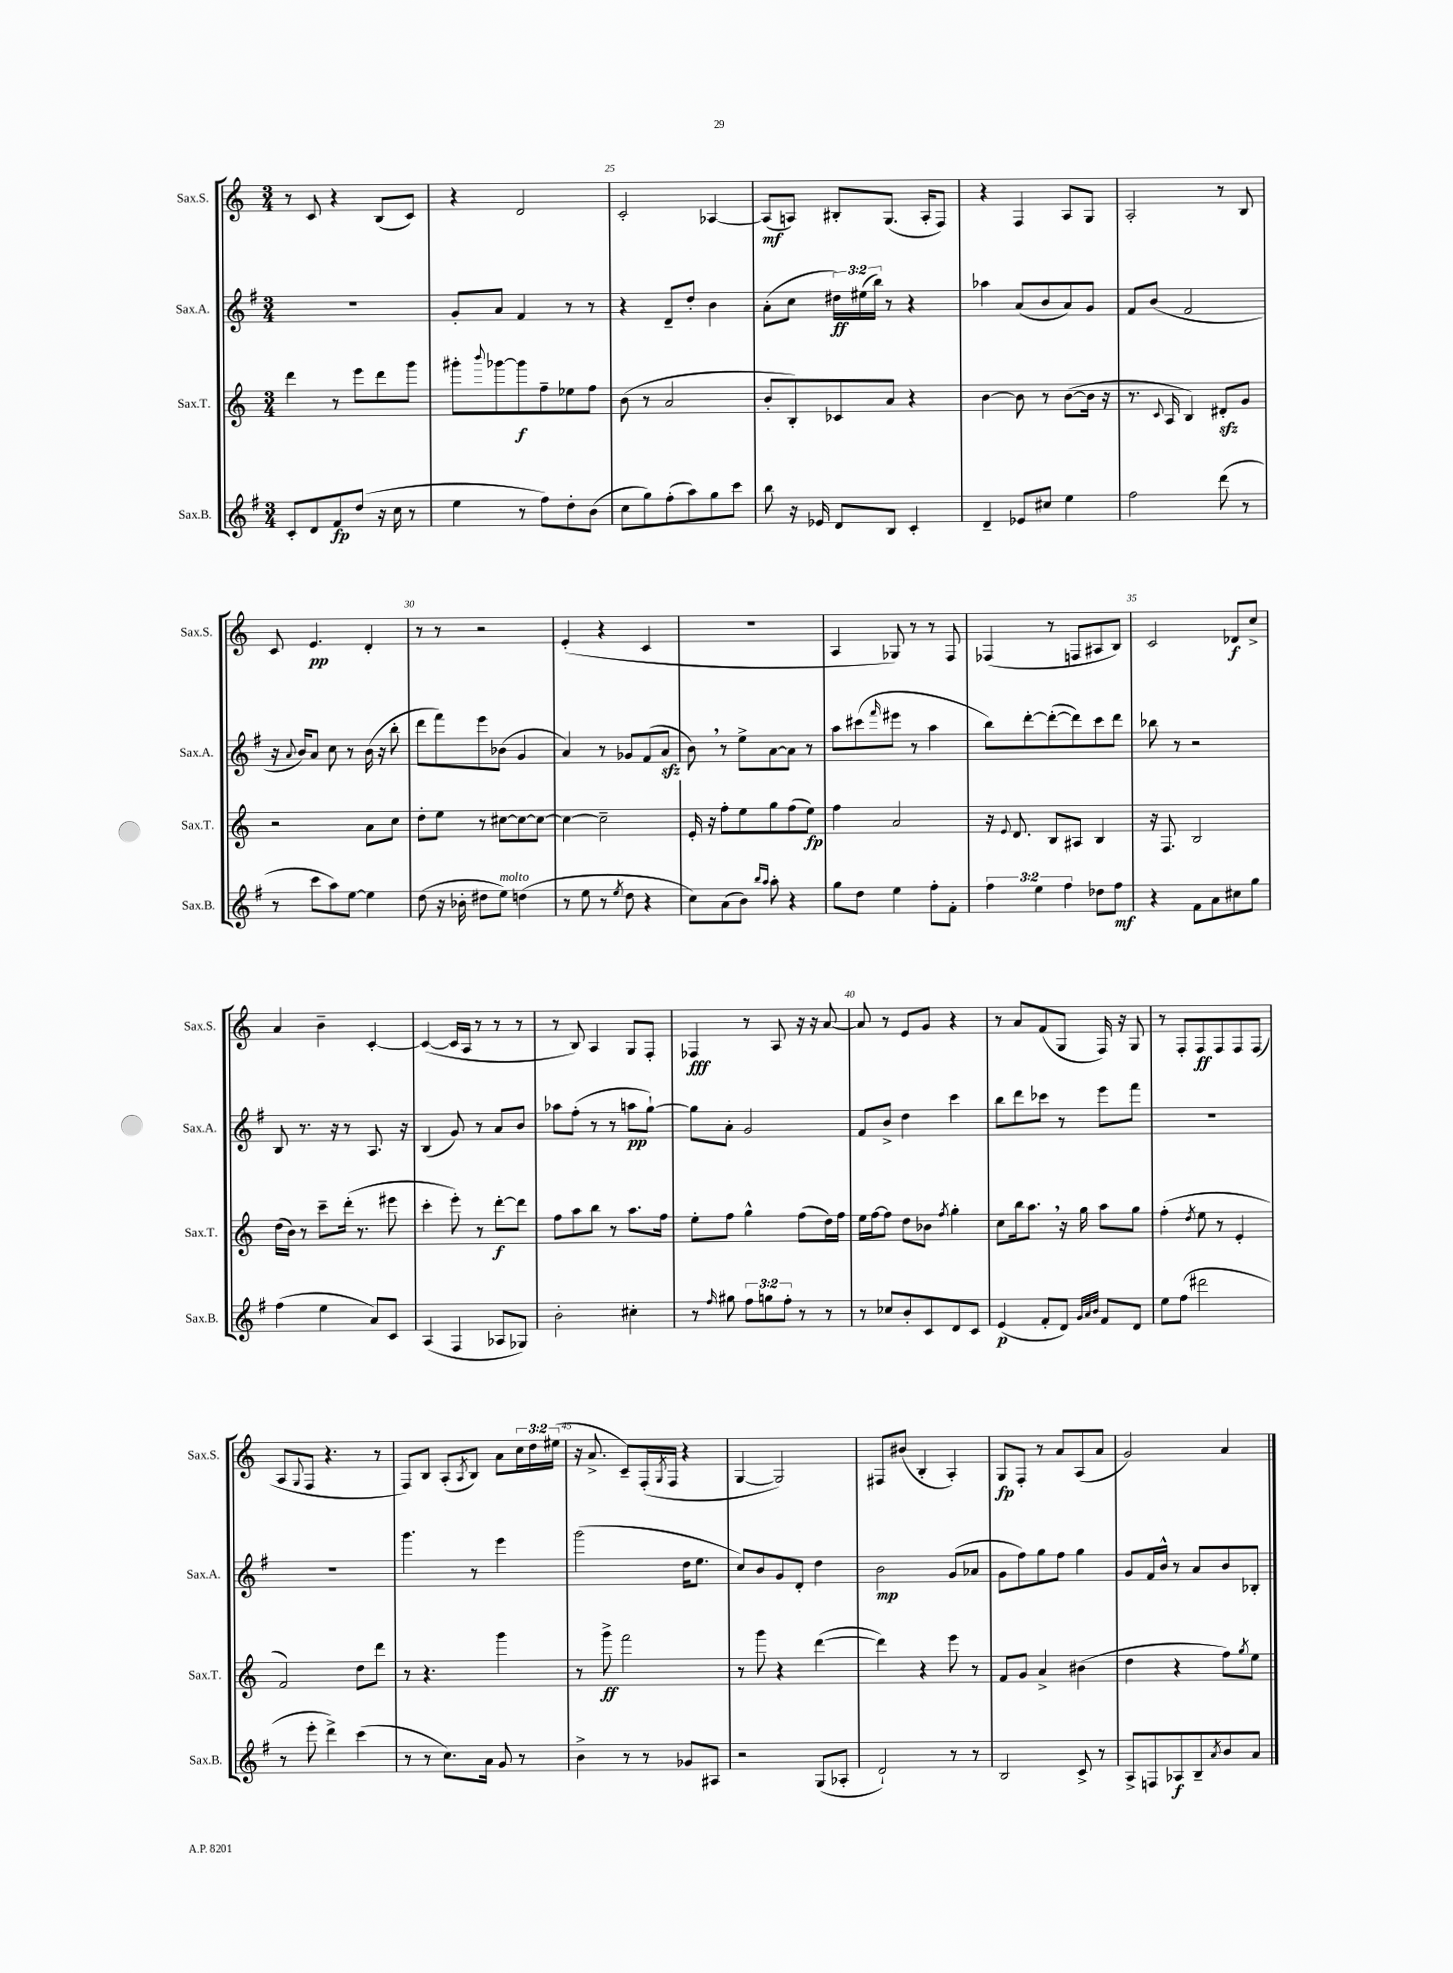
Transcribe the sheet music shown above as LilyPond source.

<<
\new StaffGroup <<
\new Staff = "s0" \with { instrumentName = "Sax.S." shortInstrumentName = "Sax.S." } {
    \clef treble \key c \major \numericTimeSignature \time 3/4 \override Staff.TupletNumber.text = #tuplet-number::calc-fraction-text
    r8 c'8 r4 b8( c'8) |
    r4 d'2 |
    c'2-. aes4~ |
    aes8\mf( a8) bis8-. g8.( a16-. f8) |
    r4 f4 a8 g8 |
    a2-. r8 b8 |
    c'8 e'4.\pp d'4-. |
    r8 r8 r2 |
    e'4-.( r4 c'4 |
    R2. |
    a4 ges8) r8 r8 f8 |
    fes4( r8 f8 ais8 b8) |
    c'2 des'8\f c''8-> |
    a'4 b'4-- c'4~-. |
    c'4~( c'16 a16 r8 r8 r8 |
    r8 b8) a4 g8 f8-. |
    fes4\fff r8 a8 r16 r16 a'8~ |
    a'8 r8 e'8 g'8 r4 |
    r8 a'8 f'8( g8 f16) r16 g8 |
    r8 f8-. f8\ff f8 f8 f8( |
    a8 \appoggiatura { g8 } f8 r4. r8 |
    f8) b8 a8-.( \acciaccatura { a8 } b8) a'8 \tuplet 3/2 { c''16 d''16 eis''16( } |
    r16 a'8.-> c'8--) f16-.( \acciaccatura { g8 } f16 r4 |
    g4~ g2) |
    fis8 bis'8( b4-. a4-.) |
    g8\fp f8-. r8 a'8 a8( a'8 |
    g'2) a'4 \bar "|." |
}
\new Staff = "s1" \with { instrumentName = "Sax.A." shortInstrumentName = "Sax.A." } {
    \clef treble \key g \major \numericTimeSignature \time 3/4 \override Staff.TupletNumber.text = #tuplet-number::calc-fraction-text
    R2. |
    g'8-. a'8 fis'4 r8 r8 |
    r4 d'8-- d''8-. b'4 |
    a'8-.( c''8 \tuplet 3/2 { dis''16\ff) eis''16( b''16) } r8 r4 |
    aes''4 a'8( b'8 a'8) g'8 |
    fis'8 b'8( fis'2 |
    r16 \appoggiatura { a'8 } b'16) a'8 c''8 r8 b'16( r16 b''8-. |
    d'''8 fis'''8) e'''8 bes'8( g'4 |
    a'4) r8 ges'8 fis'8( a'8\sfz |
    b'8) \breathe r8 e''8-> a'8~ a'8 r8 |
    a''8 cis'''8( \grace { fis'''16 } eis'''8 r8 a''4 |
    b''8) d'''8~-. d'''8~-.( d'''8) c'''8 d'''8 |
    bes''8 r8 r2 |
    b8 r8. r16 r8 a8. r16 |
    b4( g'8) r8 a'8 b'8 |
    aes''8 fis''8-.( r8 r8 a''8\pp g''8~-!) |
    g''8 a'8-. g'2 |
    fis'8 b'8-> d''4 c'''4 |
    b''8 d'''8 ces'''8 r8 e'''8 fis'''8 |
    R2. |
    R2. |
    g'''4. r8 e'''4 |
    g'''2( d''16 e''8. |
    c''8) b'8 g'8 d'8-. d''4 |
    b'2\mp g'8( aes'8 |
    g'8 fis''8) g''8 fis''8 g''4 |
    g'8 fis'16 b'16-^ r8 a'8 b'8 bes8-. \bar "|." |
}
\new Staff = "s2" \with { instrumentName = "Sax.T." shortInstrumentName = "Sax.T." } {
    \clef treble \key c \major \numericTimeSignature \time 3/4
    d'''4 r8 e'''8 d'''8 g'''8 |
    gis'''8-. \appoggiatura { b'''8 } ges'''8~ ges'''8\f f''8-- ees''8 f''8 |
    b'8( r8 a'2 |
    b'8-. b8-.) ces'8 a'8 r4 |
    b'4~ b'8 r8 b'8~( b'16 r16 |
    r8. \appoggiatura { c'8 } a16 b4) dis'8-.\sfz g'8 |
    r2 a'8 c''8 |
    d''8-. e''8 r8 cis''8~ cis''8~ cis''8~ |
    cis''4~ cis''2-- |
    e'16-. r16 f''8-. e''8 g''8 f''8( e''8\fp) |
    f''4 a'2 |
    r16 \appoggiatura { e'8 } d'8. b8 ais8 b4 |
    r16 f8. b2 |
    d''16( b'16) r8 c'''8-- d'''16-.( r8. eis'''8 |
    c'''4-. e'''8-.) r8 d'''8~-.\f d'''8 |
    f''8 a''8 b''8 r8 a''8. f''16 |
    e''8-. f''8 g''4-^ f''8( d''16) f''16 |
    e''16 f''16~ f''8 d''8 bes'8 \acciaccatura { f''8 } g''4-. |
    c''8 b''16 a''8. \breathe r16 g''16 a''8 g''8 |
    f''4-.( \acciaccatura { d''8 } e''8 r8 e'4-. |
    f'2) d''8 d'''8 |
    r8 r4. g'''4 |
    r8 g'''8->\ff f'''2 |
    r8 g'''8 r4 d'''4~( |
    d'''4) r4 e'''8 r8 |
    f'8 g'8 a'4-> bis'4( |
    d''4 r4 f''8) \acciaccatura { g''8 } e''8 \bar "|." |
}
\new Staff = "s3" \with { instrumentName = "Sax.B." shortInstrumentName = "Sax.B." } {
    \clef treble \key g \major \numericTimeSignature \time 3/4 \override Staff.TupletNumber.text = #tuplet-number::calc-fraction-text
    c'8-. d'8 fis'8\fp d''8( r16 c''16 r8 |
    e''4 r8 fis''8) d''8-. b'8( |
    c''8 g''8) fis''8-.( a''8) g''8 c'''8 |
    b''8 r16 ees'16 d'8 b8 c'4-. |
    d'4-- ees'8 cis''8 e''4 |
    fis''2 d'''8( r8 |
    r8 c'''8 a''8) e''8~ e''4 |
    d''8( r16 bes'16-. dis''8 e''8^\markup { \italic "molto" }) d''4( |
    r8 e''8 r8 \acciaccatura { e''8 } d''8 r4 |
    c''8) a'8( b'8) \grace { b''16 a''16 } a''8-. r4 |
    g''8 d''8 e''4 fis''8-. fis'8-. |
    \tuplet 3/2 { fis''4 e''4 fis''4 } des''8 fis''8\mf |
    r4 fis'8 a'8 cis''8 g''8 |
    fis''4( e''4 a'8) c'8 |
    a4( fis4 aes8 ges8) |
    b'2-. cis''4-. |
    r8 \grace { fis''16 } gis''8 \tuplet 3/2 { fis''8 g''8 fis''8-. } r8 r8 |
    r8 ces''8 b'8-. c'8 d'8 c'8 |
    e'4\p( fis'8-. d'8) \grace { g'32 a'32 b'32 } fis'8 d'8 |
    e''8 fis''8( dis'''2 |
    r8 e'''8-. d'''4->) c'''4( |
    r8 r8 c''8.) a'16 g'8 r8 |
    b'4-> r8 r8 ges'8 ais8 |
    r2 g8( aes8-. |
    d'2-!) r8 r8 |
    b2 c'8-> r8 |
    a8-> f8 aes8\f b8-- \acciaccatura { a'8 } b'8 a'8 \bar "|." |
}
>>
>>
\layout { \context { \Score currentBarNumber = #23 \override BarNumber.break-visibility = ##(#f #t #t) barNumberVisibility = #(every-nth-bar-number-visible 5) } }
